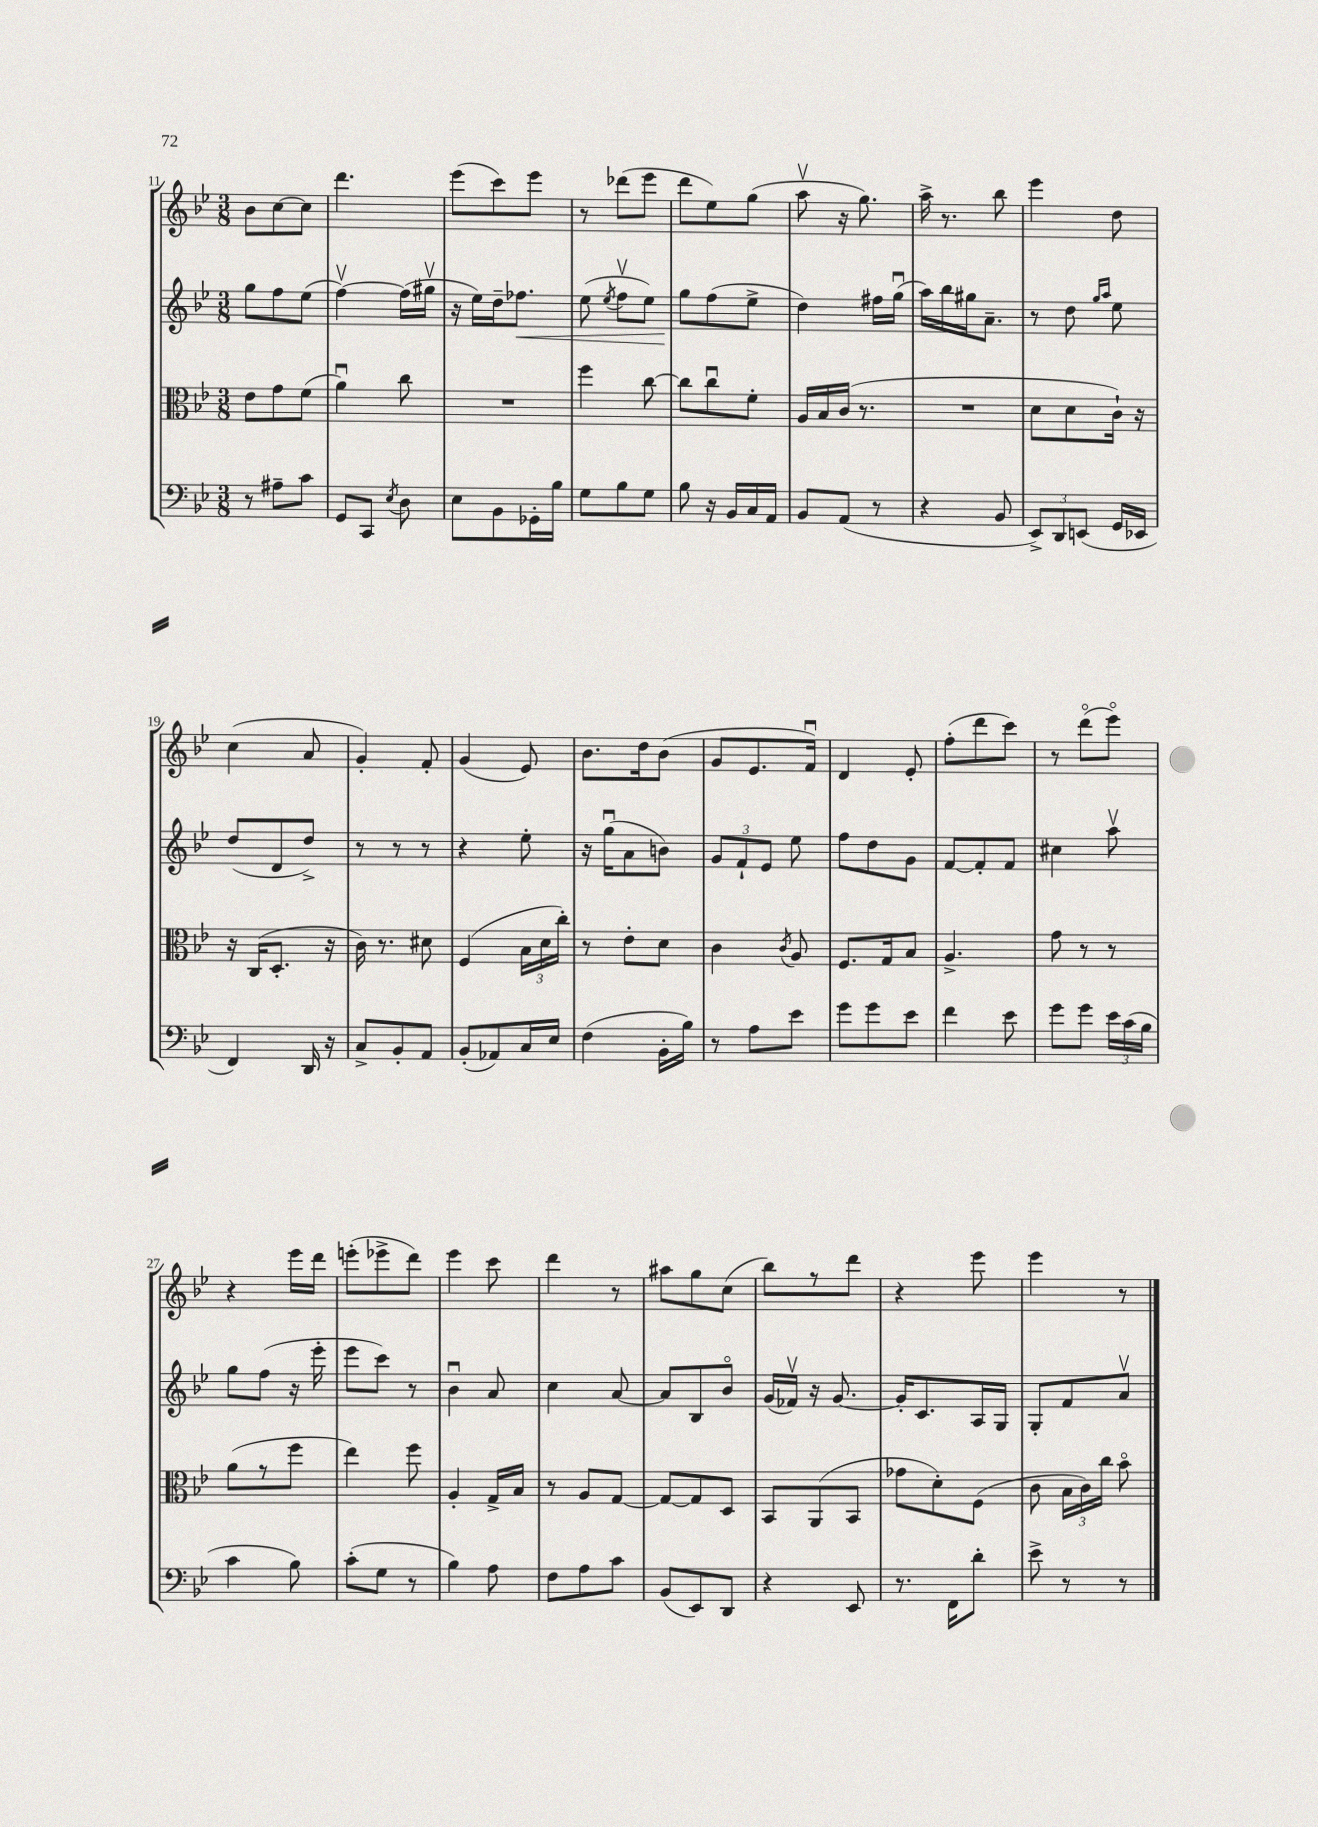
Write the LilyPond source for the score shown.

<<
\new StaffGroup <<
\new Staff = "s0" {
    \clef treble \key bes \major \numericTimeSignature \time 3/8
    \autoBeamOff bes'8[ c''8~ c''8] |
    d'''4. |
    ees'''8[( c'''8) ees'''8] |
    r8 des'''8[( ees'''8] |
    d'''8[ ees''8) g''8]( |
    a''8\upbow r16 g''8.) |
    a''16-> r8. bes''8 |
    ees'''4 d''8 |
    c''4( a'8 |
    g'4-.) f'8-. |
    g'4( ees'8) |
    bes'8.[ d''16 bes'8]( |
    g'8[ ees'8. f'16]\downbow) |
    d'4 ees'8-. |
    f''8[-.( d'''8 c'''8]) |
    r8 d'''8[\flageolet( ees'''8]\flageolet) |
    r4 ees'''16[ d'''16] |
    e'''8[-.( ees'''8-> d'''8]) |
    ees'''4 c'''8 |
    d'''4 r8 |
    ais''8[ g''8 c''8]( |
    bes''8[) r8 d'''8] |
    r4 ees'''8 |
    ees'''4 r8 \bar "|." |
}
\new Staff = "s1" {
    \clef treble \key bes \major \numericTimeSignature \time 3/8
    \autoBeamOff g''8[ f''8 ees''8]( |
    f''4~\upbow) f''16[( gis''16]\upbow |
    r16 ees''16[) d''16-- fes''8.]\< |
    ees''8( \acciaccatura { ees''8 } f''8[\upbow ees''8]) |
    g''8[\! f''8( ees''8]-> |
    d''4) fis''16[ g''16]\downbow( |
    a''16[) bes''16 gis''16 a'8.]-- |
    r8 d''8 \grace { g''16[ a''16] } ees''8 |
    d''8[( d'8 d''8]->) |
    r8 r8 r8 |
    r4 ees''8-. |
    r16 g''16[\downbow( a'8 b'8]) |
    \tuplet 3/2 { g'8[ f'8-! ees'8] } ees''8 |
    f''8[ d''8 g'8] |
    f'8[~ f'8-. f'8] |
    cis''4 a''8\upbow |
    g''8[ f''8]( r16 ees'''16-. |
    ees'''8[ c'''8]) r8 |
    bes'4\downbow a'8 |
    c''4 a'8~ |
    a'8[ bes8 bes'8]\flageolet |
    g'16[( fes'16]\upbow) r16 g'8.~ |
    g'16[-. c'8. a16 g16] |
    g8[-. f'8 a'8]\upbow \bar "|." |
}
\new Staff = "s2" {
    \clef alto \key bes \major \numericTimeSignature \time 3/8
    \autoBeamOff ees'8[ g'8 f'8]( |
    a'4\downbow) c''8 |
    R4. |
    f''4 c''8~ |
    c''8[ c''8\downbow f'8]-. |
    a16[ bes16 c'16]( r8. |
    R4. |
    d'8[ d'8 c'16]-!) r16 |
    r16 c16[( d8.]-. r16 |
    c'16) r8. dis'8 |
    f4( \tuplet 3/2 { bes16[ d'16 c''16]-.) } |
    r8 ees'8[-. d'8] |
    c'4 \acciaccatura { c'8 } a8 |
    f8.[ g16 bes8] |
    a4.-> |
    g'8 r8 r8 |
    a'8[( r8 f''8] |
    ees''4) f''8 |
    a4-. g16[-> bes16] |
    r8 a8[ g8]~ |
    g8[~ g8 d8] |
    bes,8[ a,8( bes,8] |
    ges'8[ d'8-.) f8]( |
    c'8 \tuplet 3/2 { bes16[ c'16) c''16] } bes'8\flageolet \bar "|." |
}
\new Staff = "s3" {
    \clef bass \key bes \major \numericTimeSignature \time 3/8
    \autoBeamOff r8 ais8[-- c'8] |
    g,8[ c,8] \acciaccatura { ees8 } d8 |
    ees8[ bes,8 ges,16-. bes16] |
    g8[ bes8 g8] |
    bes8 r16 bes,16[ c16 a,16] |
    bes,8[ a,8]( r8 |
    r4 bes,8 |
    \tuplet 3/2 { ees,8[->) d,8 e,8]( } g,16[ ees,16] |
    f,4) d,16 r16 |
    c8[-> bes,8-. a,8] |
    bes,8[-.( aes,8) c16 ees16] |
    f4( bes,16[-. bes16]) |
    r8 a8[ ees'8] |
    g'8[ g'8 ees'8] |
    f'4 ees'8 |
    g'8[ g'8] \tuplet 3/2 { ees'16[ c'16( bes16] } |
    c'4 bes8) |
    c'8[-.( g8] r8 |
    bes4) a8 |
    f8[ a8 c'8] |
    bes,8[( ees,8) d,8] |
    r4 ees,8 |
    r8. f,16[ d'8]-. |
    ees'8-> r8 r8 \bar "|." |
}
>>
>>
\layout { \context { \Score currentBarNumber = #11 } }
